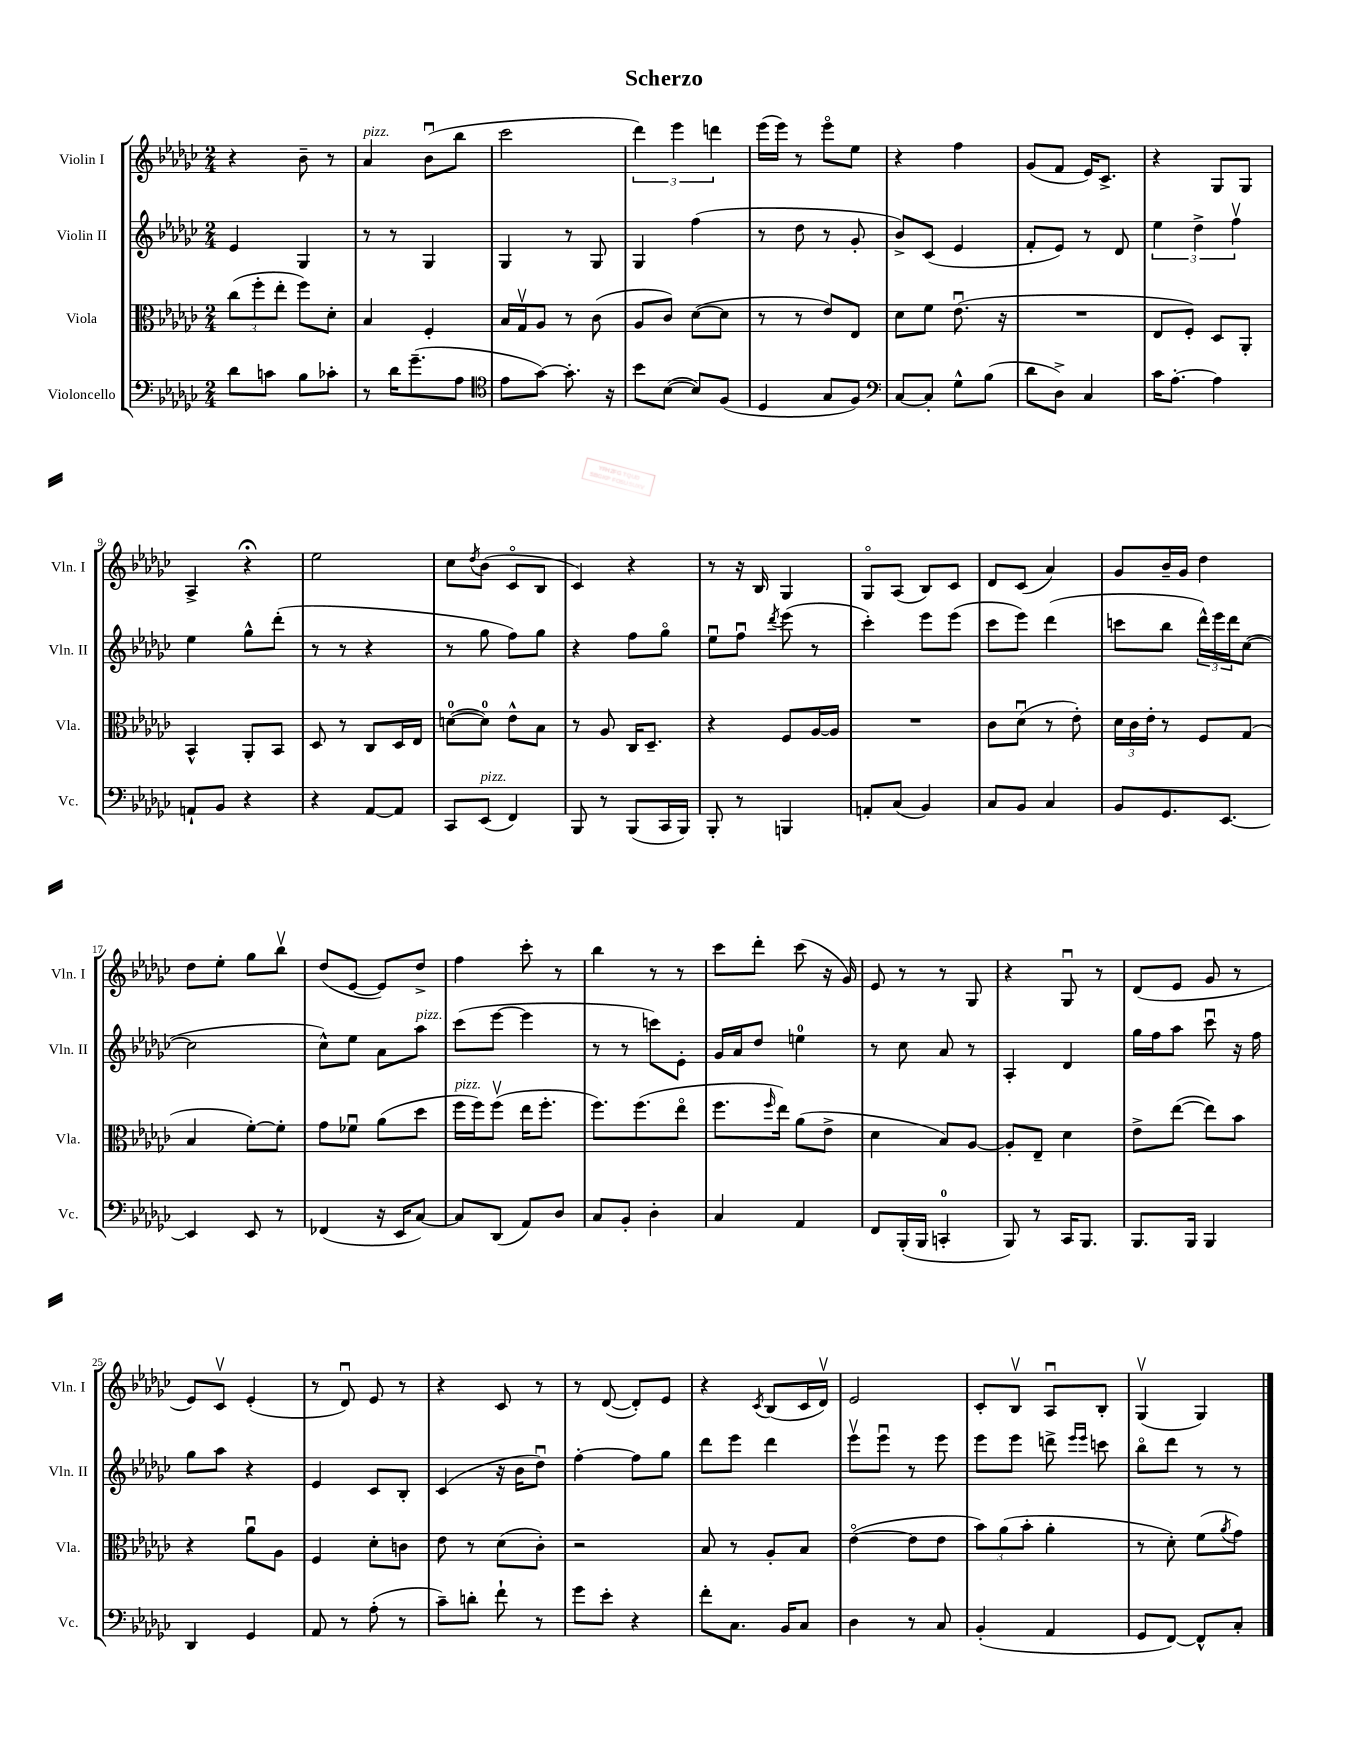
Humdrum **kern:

**kern	**kern	**kern	**kern
*staff4	*staff3	*staff2	*staff1
*clefF4	*clefC3	*clefG2	*clefG2
*k[b-e-a-d-g-c-]	*k[b-e-a-d-g-c-]	*k[b-e-a-d-g-c-]	*k[b-e-a-d-g-c-]
*M2/4	*M2/4	*M2/4	*M2/4
8d-	(12cc-	4e-	4r
.	12ff'	.	.
8c	.	.	.
.	12ee-'	.	.
8B-	8ff)	4G-	8b-~
8c-'	8d-'	.	8r
=	=	=	=
8r	4B-	8r	4a-
16d-	.	8r	.
(8.g-~	.	.	.
.	4F'	4G-	(8b-u
8A-	.	.	8bb-
=	=	=	=
*clefC4	*	*	*
8e-	16B-	4G-	2ccc-
.	16G-v	.	.
[8g-)	8A-	.	.
8.g-']	8r	8r	.
.	(8c-	8G-	.
16r	.	.	.
=	=	=	=
8b-	8A-	4G-	6ddd-)
([8B-	8c-)	.	.
.	.	.	6eee-
8B-])	([8d-	(4ff	.
.	.	.	6ddd
(8F	8d-]	.	.
=	=	=	=
4D-	8r	8r	(16eee-
.	.	.	16eee-)
.	8r	8dd-	8r
8G-	8e-)	8r	8eee-o
8F)	8E-	8g-'	8ee-
=	=	=	=
*clefF4	*	*	*
[8C-	8d-	8b-^)	4r
8C-']	8f	(8c-	.
8G-^^	(8.e-u	4e-	4ff
(8B-	.	.	.
.	16r	.	.
=	=	=	=
8d-	2r	8f'	(8g-
8D-^)	.	8e-)	8f
4C-	.	8r	16e-)
.	.	.	8.c-^
.	.	8d-	.
=	=	=	=
16c-	8E-	6ee-	4r
[8.A-'	.	.	.
.	8F')	.	.
.	.	6dd-^	.
4A-]	8D-	.	8G-
.	.	6ffv	.
.	8AA-'	.	8G-
=	=	=	=
8AA`	4BB-^^	4ee-	4A-^
8BB-	.	.	.
4r	8AA-'	8gg-^^	4r;
.	8BB-	(8ddd-'	.
=	=	=	=
4r	8D-	8r	2ee-
.	8r	8r	.
[8AA-	8C-	4r	.
8AA-]	16D-	.	.
.	16E-	.	.
=	=	=	=
8CC-	([8d	8r	8cc-
.	.	.	8qdd-
(8EE-	8d])	8gg-	(8b-
4FF)	8e-^^	8ff)	8c-o
.	8B-	8gg-	8B-
=	=	=	=
8BBB-	8r	4r	4c-)
8r	8A-	.	.
(8BBB-	16C-	8ff	4r
.	8.D-~	.	.
16CC-	.	8gg-o	.
16BBB-)	.	.	.
=	=	=	=
8BBB-'	4r	8ee-u	8r
8r	.	8ffu	16r
.	.	.	16B-
.	.	8qddd-	.
4BBB	8F	(8eee-	4G-
.	[16A-	8r	.
.	16A-]	.	.
=	=	=	=
8AA'	2r	4ccc-')	8G-o
(8C-	.	.	(8A-
4BB-)	.	8eee-	8B-)
.	.	(8eee-	8c-
=	=	=	=
8C-	8c-	8ccc-	8d-
8BB-	(8d-u	8eee-)	(8c-
4C-	8r	(4ddd-	4a-)
.	8e-')	.	.
=	=	=	=
8BB-	24d-	8ccc	8g-
.	24c-	.	.
.	24e-'	.	.
8.GG-	8r	8bb-	16b-~
.	.	.	16g-
.	8F	24ddd-^^)	4dd-
.	.	24eee-	.
[8.EE-	.	.	.
.	.	24ddd-	.
.	(8G-	([8cc-	.
=	=	=	=
4EE-]	4B-	2cc-]	8dd-
.	.	.	8ee-'
8EE-	[8f')	.	8gg-
8r	8f']	.	8bb-v
=	=	=	=
(4FF-	8g-	8cc-^^)	(8dd-
.	8f-u	8ee-	[8e-
16r	(8a-	8a-	8e-])
16EE-	.	.	.
[8C-)	8dd-	8aa-	8dd-^
=	=	=	=
8C-]	16ff	(8ccc-	4ff
.	16ff)	.	.
(8DD-	(8ffv	[8eee-	.
8AA-)	16ee-	4eee-]	8ccc-'
.	8.ff'	.	.
8D-	.	.	8r
=	=	=	=
8C-	8.ff)	8r	4bb-
8BB-'	.	8r	.
.	(8.ff	.	.
4D-'	.	8ccc)	8r
.	8ee-o	8e-'	8r
=	=	=	=
4C-	8.ff	16g-	8ccc-
.	.	16a-	.
.	.	8dd-	8ddd-'
.	16qqff	.	.
.	16ee-)	.	.
4AA-	(8a-	4ee	(8ccc-
.	8e-^	.	16r
.	.	.	16g-)
=	=	=	=
8FF	4d-	8r	8e-
(16BBB-'	.	8cc-	8r
16BBB-	.	.	.
4CC'	8B-)	8a-	8r
.	[8A-	8r	8G-
=	=	=	=
8BBB-)	8A-']	4A-'	4r
8r	8E-~	.	.
16CC-	4d-	4d-	8G-u
8.BBB-	.	.	.
.	.	.	8r
=	=	=	=
8.BBB-	8e-^	16gg-	(8d-
.	.	16ff	.
.	([8ee-	8aa-	8e-
16BBB-	.	.	.
4BBB-	8ee-])	8ccc-u	8g-
.	8b-	16r	8r
.	.	16ff	.
=	=	=	=
4DD-	4r	8gg-	8e-)
.	.	8aa-	8c-v
4GG-	8a-u	4r	(4e-'
.	8A-	.	.
=	=	=	=
8AA-	4F	4e-	8r
8r	.	.	8d-u)
(8A-'	8d-'	8c-	8e-
8r	8c	8B-'	8r
=	=	=	=
8c-~)	8e-	(4c-	4r
8d'	8r	.	.
8f`	(8d-	16r	8c-
.	.	16b-	.
8r	8c-')	8dd-u)	8r
=	=	=	=
8g-	2r	[4ff'	8r
8e-'	.	.	([8d-
4r	.	8ff]	8d-'])
.	.	8gg-	8e-
=	=	=	=
8f'	8B-	8ddd-	4r
8.C-	8r	8eee-	.
.	.	.	8qc-
.	8A-'	4ddd-	(8B-
16BB-	.	.	.
8C-	8B-	.	16c-
.	.	.	16d-v)
=	=	=	=
4D-	([4e-o	8eee-v	2e-
.	.	8eee-u	.
8r	8e-]	8r	.
8C-	8e-	8eee-	.
=	=	=	=
(4BB-'	12b-)	8eee-	8c-'
.	(12a-	.	.
.	.	8eee-	8B-v
.	12b-'	.	.
4AA-	4a-'	8ddd^	8A-u
.	.	16qqeee-	.
.	.	16qqeee-	.
.	.	8ccc	8B-'
=	=	=	=
8GG-	8r	8bb-o	(4G-v
[8FF)	8d-')	8ddd-	.
8FF^^]	(8f	8r	4G-)
.	8qa-	.	.
8C-'	8g-)	8r	.
==	==	==	==
*-	*-	*-	*-
